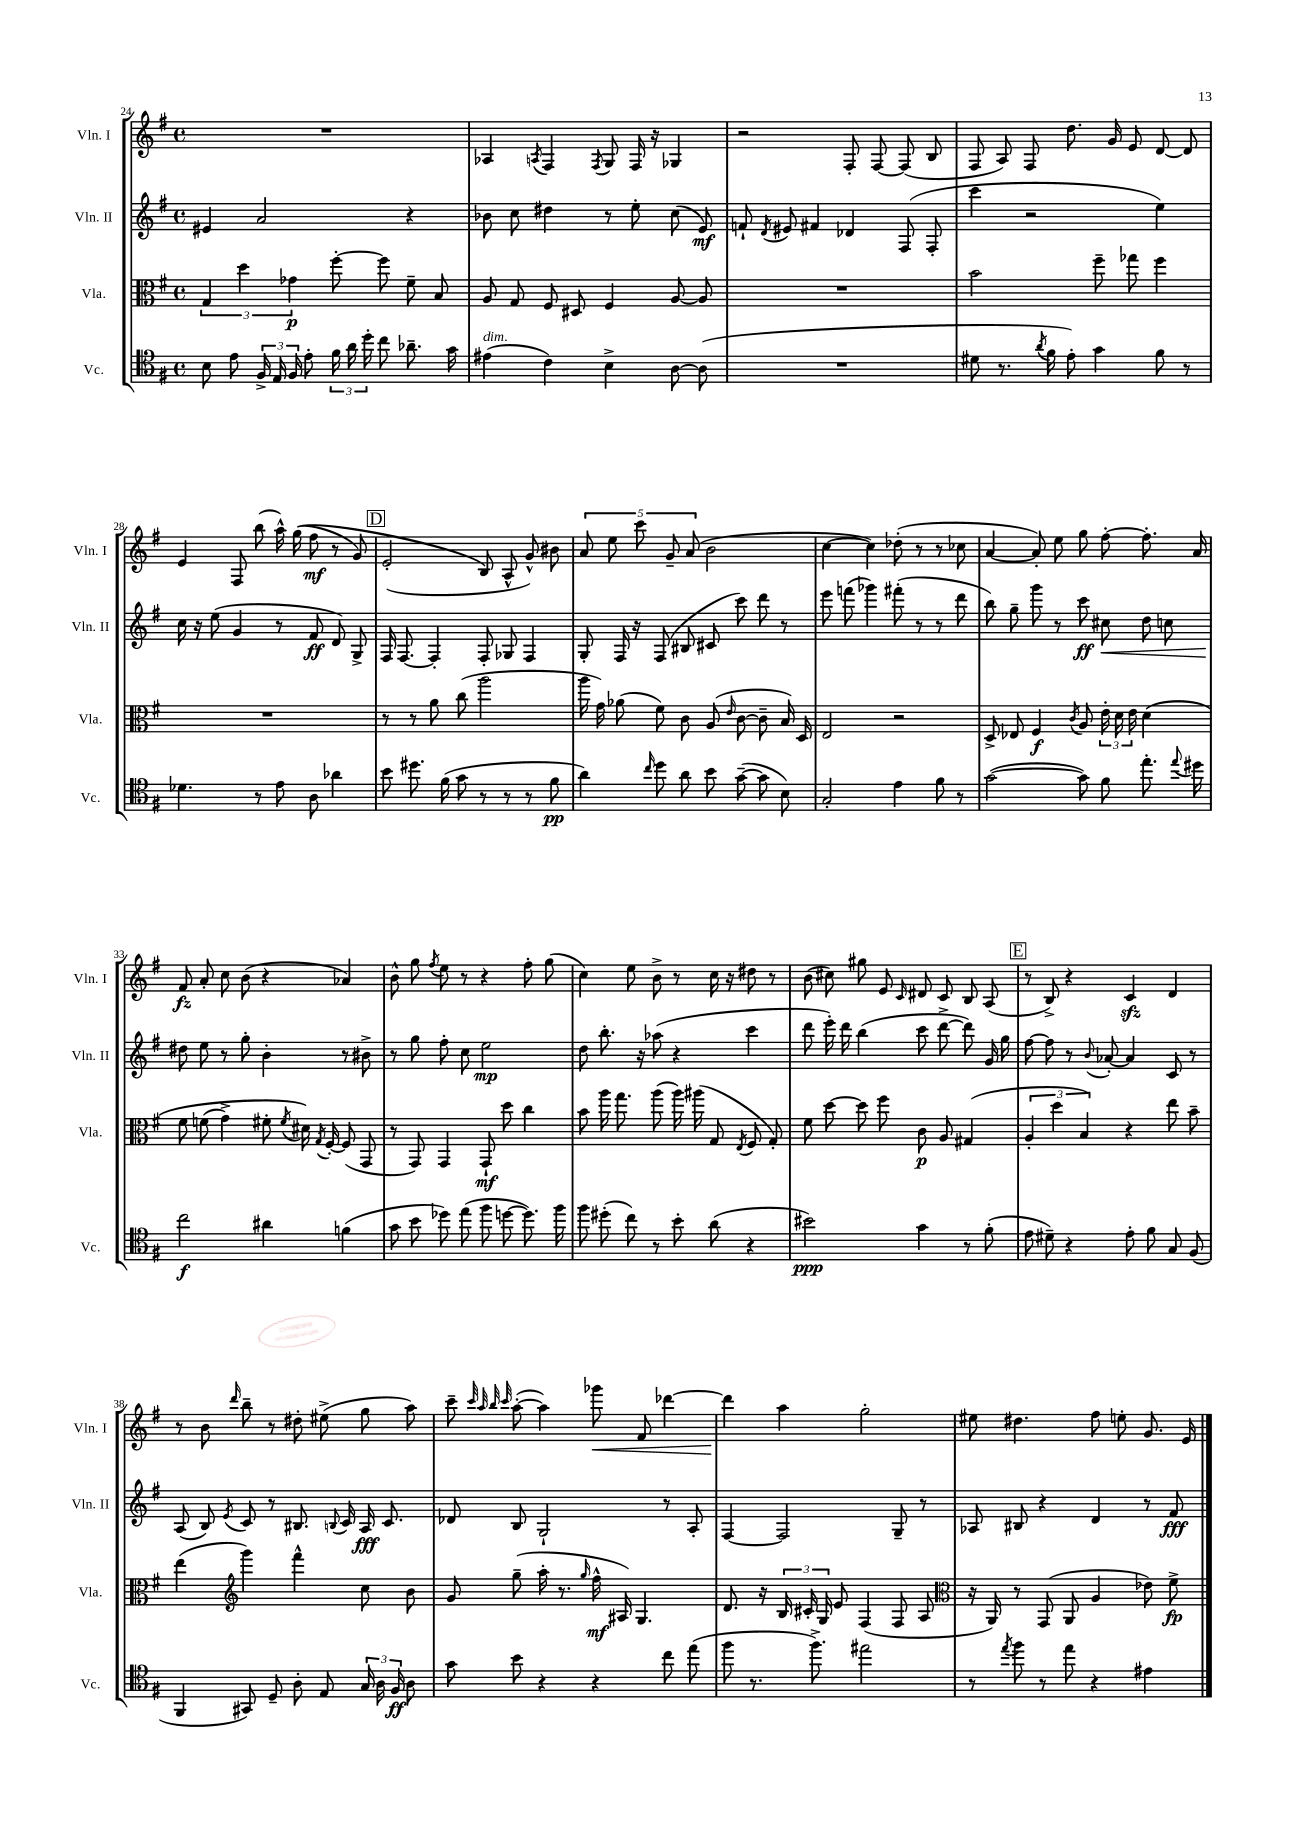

**kern	**kern	**kern	**kern
*staff4	*staff3	*staff2	*staff1
*clefC4	*clefC3	*clefG2	*clefG2
*k[f#]	*k[f#]	*k[f#]	*k[f#]
*M4/4	*M4/4	*M4/4	*M4/4
*met(c)	*met(c)	*met(c)	*met(c)
8B\	6G/	4e#/	1r
8e\	.	.	.
.	6dd\	.	.
24F#^/	.	2a/	.
24E/	.	.	.
24F#/	6g-\	.	.
8e'\	.	.	.
24f#\	[8ff#'\	.	.
24a\	.	.	.
24dd'\	.	.	.
8cc\	8ff#\]	.	.
8.a-~\	8f#~\	4r	.
.	8B/	.	.
16g\	.	.	.
=	=	=	=
(4e#\	8A/	8b-\	4A-/
.	8G/	8cc\	.
.	.	.	8qA/
4c\)	8F#/	4dd#\	4F#/
.	8D#/	.	.
.	.	.	8qF#/
4B^\	4F#/	8r	8G/
.	.	8ee'\	16F#/
.	.	.	16r
[8A\	[8A/	(8cc\	4G-/
(8A\]	8A/]	8e/)	.
=	=	=	=
1r	1r	8f`/	2r
.	.	8qd/	.
.	.	8e#/	.
.	.	4f#/	.
.	.	4d-/	8F#'/
.	.	.	[8F#/
.	.	(8F#/	(8F#/]
.	.	8F#'/	8B/
=	=	=	=
8d#\	2b\	4ccc\	8F#/
8.r	.	.	8A/)
.	.	2r	8F#/
8qa/	.	.	.
16f#\	.	.	.
8e'\)	.	.	8.dd\
4g\	8ff#~\	.	.
.	.	.	16g/
.	8gg-\	.	8e/
8f#\	4ff#\	4ee\)	[8d/
8r	.	.	8d/]
=	=	=	=
4.d-\	1r	16cc\	4e/
.	.	16r	.
.	.	(8ee\	.
.	.	4g/	8F#/
8r	.	.	(8bb\
8e\	.	8r	16aa^^\)
.	.	.	&((16gg\
8A\	.	8f#/	8ff#\
4a-\	.	8d/)	8r
.	.	8G^/	8g/)
=	=	=	=
8b\	8r	16F#/	(2e'/
.	.	[8.F#/	.
8.dd#\	8r	.	.
.	8a\	4F#'/]	.
(16f#\	.	.	.
8g\	(8cc\	.	.
8r	2aa\	8F#'/	8B/&)
8r	.	8G-/	8A^^/
8r	.	4F#/	8g^^/)
8f#\	.	.	8b#\
=	=	=	=
4a\)	16aa\	8G'/	10a/
.	16g\)	.	.
.	.	.	10ee\
.	(8a-\	16F#/	.
.	.	16r	.
.	.	.	10ccc\
16qqcc/	.	.	.
8dd\	8f#\)	(8F#/	.
.	.	.	10g~/
8a\	8c\	8B#/	.
.	.	.	(10a/
8b\	(8A/	8c#/	2b\
.	16qqe/	.	.
([8g~\	[8c\	8ccc\)	.
8g\]	8c~\]	8ddd\	.
8B\)	16B/)	8r	.
.	16D/	.	.
=	=	=	=
2G'/	2E/	8eee\	[4cc\
.	.	(8fff\	.
.	.	4ggg-\)	4cc\])
4e\	2r	(8fff#'\	(8dd-'\
.	.	8r	8r
8f#\	.	8r	8r
8r	.	8ddd\	8cc-\
=	=	=	=
([2g\	8D^/	8bb\)	[4a/
.	8E-/	8gg~\	.
.	4F#/	8ggg\	8a'/])
.	.	8r	8ee\
.	8qc/	.	.
8g\])	8A/	8ccc\	8gg\
8f#\	24e'\	8cc#\	[8ff#'\
.	24d\	.	.
.	24e\	.	.
8.ee'\	&(4d\	8dd\	8.ff#'\]
.	.	8cc\	.
8qqee/	.	.	.
16dd#\	.	.	16a/
=	=	=	=
2cc\	8f#\	8dd#\	8f#/
.	(8f\	8ee\	8a'/
.	4g^\)	8r	8cc\
.	.	8gg'\	(8b\
4a#\	8f#'\	4b'\	4r
.	8qf#/	.	.
.	16d#\&)	.	.
.	8qG/	.	.
.	[16F#'/	.	.
(4f\	(8F#/]	8r	4a-/)
.	8GG/	8b#^\	.
=	=	=	=
8g\	8r	8r	8b^^\
8b\	8GG/)	8gg\	8gg\
.	.	.	8qff#/
8dd-\)	4GG/	8ff#'\	8ee\
(8ee\	.	8cc\	8r
8ff#\	8GG`/	2ee\	4r
[8dd\	8dd\	.	.
8.dd\])	4cc\	.	8ff#'\
.	.	.	(8gg\
16ff#\	.	.	.
=	=	=	=
8ff#\	8b\	8dd\	4cc\)
(8dd#'\	16aa\	8.bb'\	.
.	8.gg\	.	.
8cc\)	.	.	8ee\
.	.	16r	.
8r	(8aa\	(8aa-\	8b^\
8b'\	16aa\)	4r	8r
.	(16aa#\	.	.
(8a\	8G/	.	16cc\
.	.	.	16r
.	8qE/	.	.
4r	8F#/	4ccc\	8dd#\
.	8G'/)	.	8r
=	=	=	=
2b#\)	8f#\	8ddd\	(8b\
.	[8dd\	16eee'\)	8cc#\)
.	.	16ddd\	.
.	8dd\]	(4bb\	8gg#\
.	8ff#\	.	8e/
.	.	.	16qqc/
4g\	8c\	8ccc\	8d#/
.	8A/	[8ddd^\	8c/
8r	(4G#/	8ddd\])	8B/
(8f#'\	.	16g/	(8A/
.	.	16gg\	.
=	=	=	=
8e\	6A'/	[8ff#\	8r
8d#~\)	.	8ff#\]	8B^/)
.	6dd\	.	.
4r	.	8r	4r
.	6B/)	.	.
.	.	8qqb/	.
.	.	[8a-'/	.
8e'\	4r	4a-/]	4c/
8f#\	.	.	.
8G/	8ee\	8c/	4d/
(8F#/	8b~\	8r	.
=	=	=	=
4FF#/	(4ee\	(8A/	8r
.	.	8B/)	8b\
*	*clefG2	*	*
.	.	8qe/	16qqddd/
8GG#/)	4ggg\)	8c/	8bb~\
8D~/	.	8r	8r
8A'\	4fff#^^\	8.B#/	8dd#'\
8E/	.	.	(8ee#^\
.	.	8qqB/	.
.	.	16c/	.
24G/	8cc\	16A/	8gg\
24A\	.	.	.
.	.	8.c/	.
24F#/	.	.	.
8A\	8b\	.	8aa\)
=	=	=	=
8g\	8g/	8d-/	8ccc~\
.	.	.	32qqccc/
.	.	.	32qqaa/
.	.	.	32qqbb/
.	.	.	32qqccc/
8b\	(8gg~\	8B/	([8aa'\
4r	16aa'\	2G`/	4aa\])
.	8.r	.	.
.	16qqgg/	.	.
4r	16ff#^^\	.	8ggg-\
.	16A#/)	.	.
.	4.G/	.	8f#/
8cc\	.	8r	[4ddd-\
(8ee\	.	8A'/	.
=	=	=	=
8ff#\	8.d/	[4F#/	4ddd-\]
8.r	.	.	.
.	16r	.	.
.	24B/	2F#/]	4aa\
.	24c#'/	.	.
8.ff#^\)	.	.	.
.	24G/	.	.
.	8e/	.	.
2ee#\	(4F#/	.	2gg'\
.	8F#/	8G~/	.
.	8A/	8r	.
=	=	=	=
*	*clefC3	*	*
8r	16r	8A-/	8ee#\
.	16AA/)	.	.
8qee/	.	.	.
8ff#\	8r	8B#/	4.dd#\
8r	(8GG/	4r	.
8ee\	8AA/	.	.
4r	4A/	4d/	8ff#\
.	.	.	8ee'\
4e#\	8e-\)	8r	8.g/
.	8f#^\	8f#/	.
.	.	.	16e/
==	==	==	==
*-	*-	*-	*-
